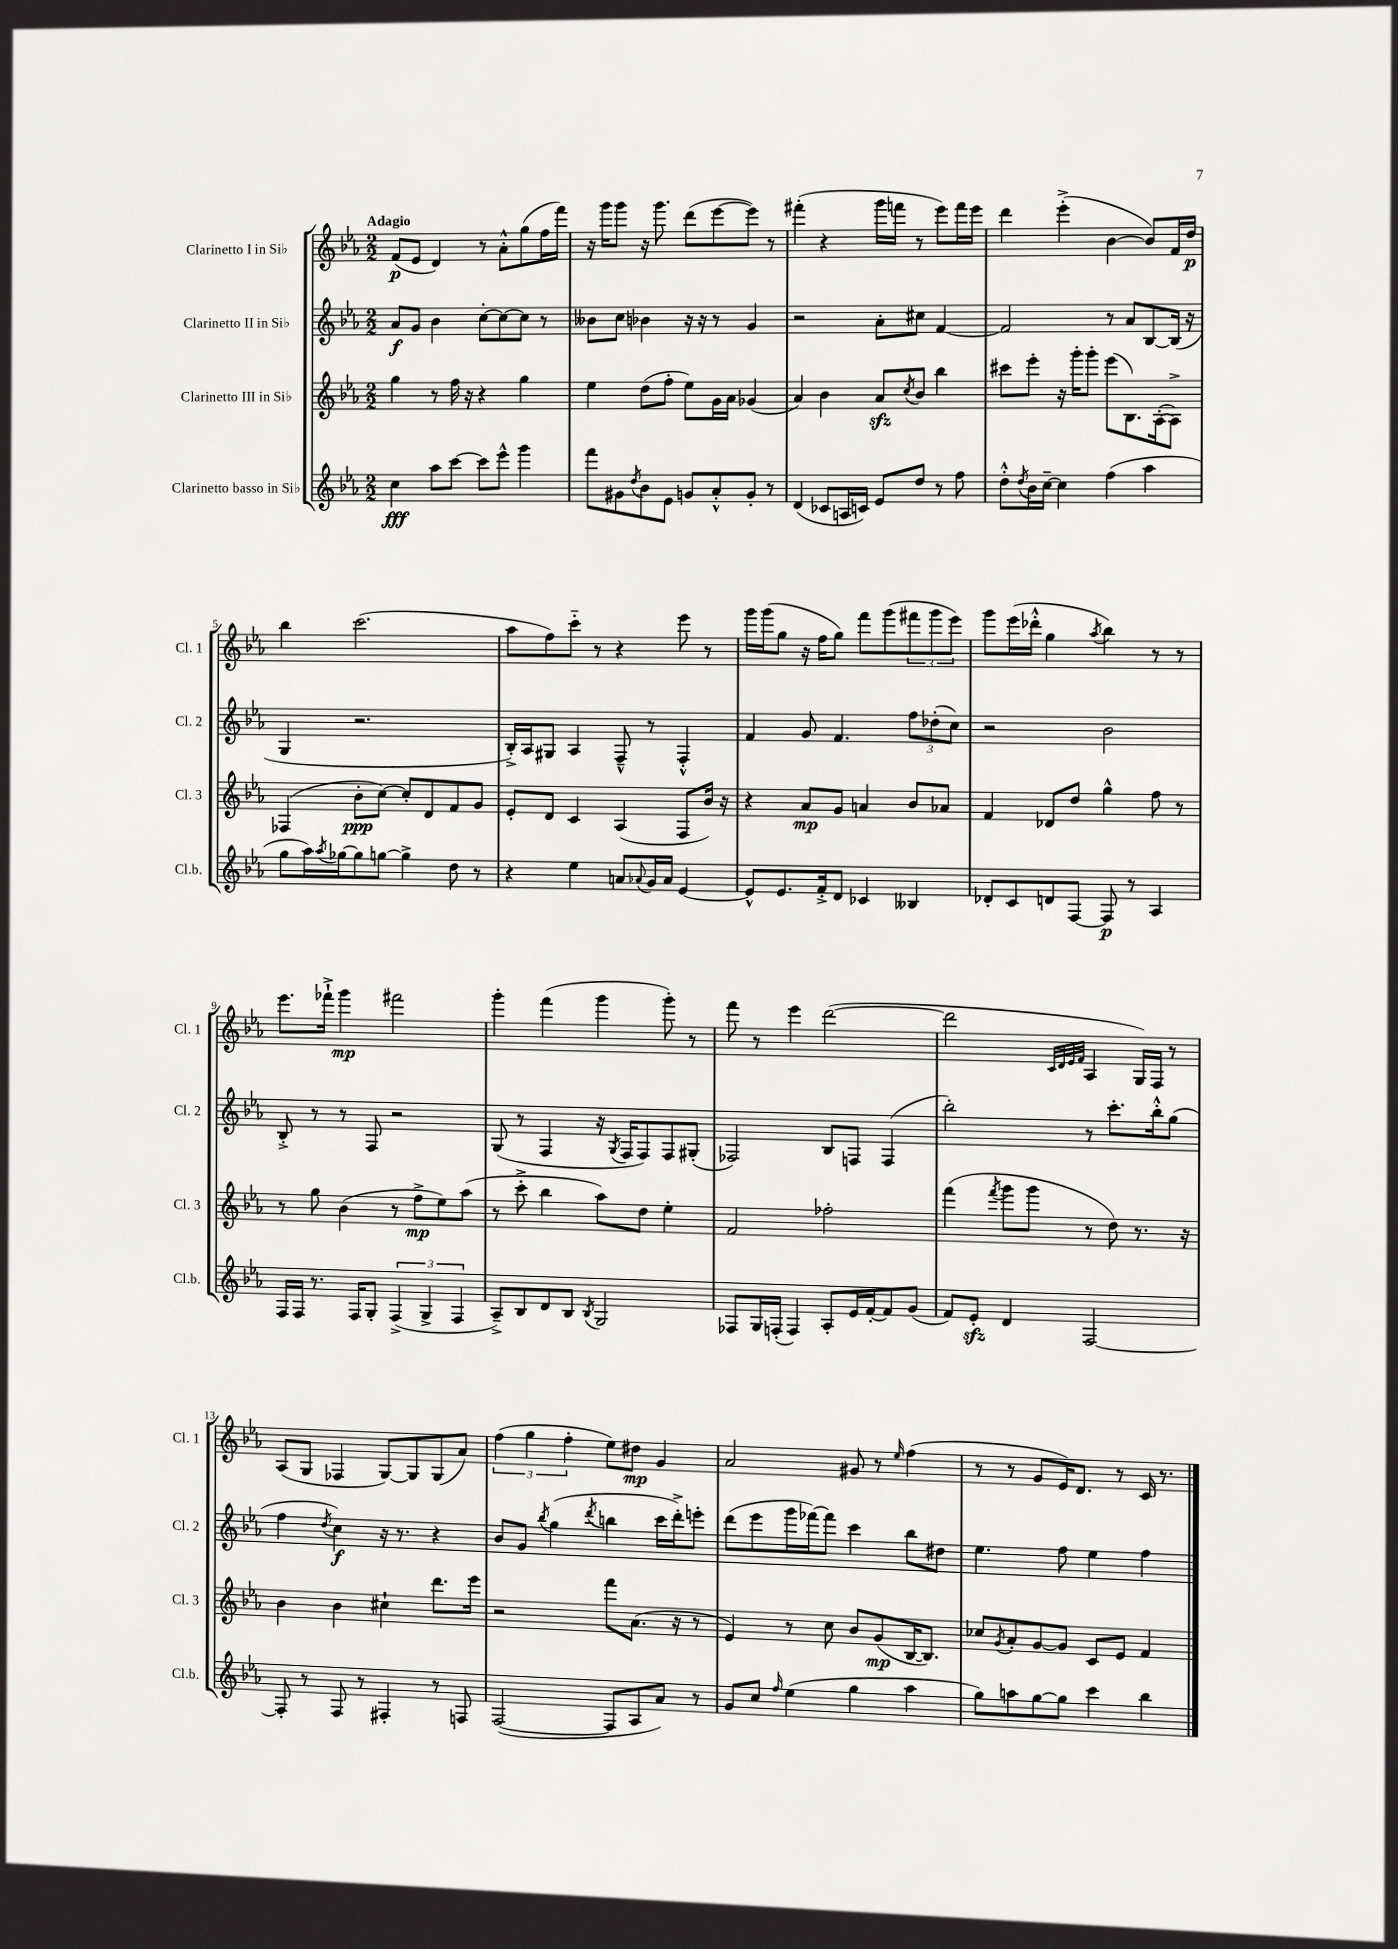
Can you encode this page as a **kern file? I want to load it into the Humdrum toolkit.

**kern	**kern	**kern	**kern
*staff4	*staff3	*staff2	*staff1
*clefG2	*clefG2	*clefG2	*clefG2
*k[b-e-a-]	*k[b-e-a-]	*k[b-e-a-]	*k[b-e-a-]
*M2/2	*M2/2	*M2/2	*M2/2
4cc	4gg	8a-	(8f
.	.	8g	8e-
8aa-	8r	4b-	4d)
[8ccc	16ff	.	.
.	16r	.	.
8ccc]	4r	[8cc'	8r
8eee-^^	.	8cc_	8a-'^^
4ggg	4gg	8cc]	(8gg
.	.	8r	16ff
.	.	.	16fff)
=	=	=	=
8fff	4ee-	8b--	16r
.	.	.	16ggg
8g#	.	8cc	8ggg
8qdd	.	.	.
8b-	(8dd	4b-	16r
.	.	.	8.ggg
8e-	8ff'	.	.
8g	8ee-)	16r	(8ddd
.	.	16r	.
8a-'^^	16g	8r	[8eee-
.	16a-	.	.
8g'	(4g-	4g	8eee-])
8r	.	.	8r
=	=	=	=
(4d	4a-)	2r	(4fff#'
8c-	4b-	.	4r
16A	.	.	.
16c)	.	.	.
8e-	8a-	8a-'	16ggg
.	.	.	16fff
.	8qcc	.	.
8dd	8b-	8cc#	8r
8r	4bb-	[4f	8eee-)
8ff	.	.	16fff
.	.	.	16eee-
=	=	=	=
8dd'^^	8ccc#	2f]	4ddd
8qdd	.	.	.
16b-	8eee-'	.	.
[16cc~	.	.	.
4cc]	16r	.	(4eee-'^
.	16ggg'	.	.
.	8ggg'	.	.
(4ff	(8eee-	8r	[4b-
.	8.B-)	8a-	.
4aa-	.	[8B-	8b-])
.	([16A-'	.	.
.	8A-^])	(16B-]	16f
.	.	16r	16dd
=	=	=	=
8gg	(4F-	4G	4bb-
16aa-)	.	.	.
8qaa-	.	.	.
[16gg-	.	.	.
8gg-]	8b-'	2.r	(2.ccc
[8gg	[8cc)	.	.
4gg^]	8cc']	.	.
.	8d	.	.
8dd	8f	.	.
8r	8g	.	.
=	=	=	=
4r	8e-'	16B-'^)	8aa-
.	.	16A-	.
.	8d	8G#	8ff)
4ee-	4c	4A-	8ccc'~
.	.	.	8r
8a	(4A-	8F~^^	4r
8qqa-	.	.	.
16g	.	8r	.
16a-	.	.	.
[4e-	8F	4F'^^	8eee-
.	16b-)	.	8r
.	16r	.	.
=	=	=	=
8e-^^]	4r	4f	16ggg
.	.	.	(16ggg
8.e-	.	.	8gg
.	8a-	8g	16r
16f'^	.	.	16ff
8d	8g	4.f	8gg)
4c-	4a	.	8fff
.	.	.	(8ggg
4B--	8b-	12ff	12fff#
.	.	(12dd-'	12ggg
.	8a-	.	.
.	.	12cc)	12eee-)
=	=	=	=
8d-'	4f	2r	8ggg
8c	.	.	(16eee-
.	.	.	16ddd-'^^
8d	8d-	.	4gg
[8F	8dd	.	.
.	.	.	8qaa-
8F]	4gg^^	2b-	4bb-)
8r	.	.	.
4A-	8ff	.	8r
.	8r	.	8r
=	=	=	=
16F	8r	8B-'^	8.eee-
16F	.	.	.
8.r	8gg	8r	.
.	.	.	16fff-`^
.	(4b-	8r	4ggg
16F	.	.	.
8G'	.	8F	.
(6F^	8r	2r	2fff#
.	8ff^	.	.
6G^	.	.	.
.	8ee-)	.	.
6F	.	.	.
.	(8aa-	.	.
=	=	=	=
8A-~^)	8r	(8G	4ggg'
8B-	8ccc'^	8r	.
8d	4bb-	4F	(4fff
8B-	.	.	.
8qB-	.	.	.
2G	8aa-)	16r	4ggg
.	.	8qG	.
.	.	16F	.
.	8dd	8F)	.
.	4ee-'	8F	8ggg')
.	.	(8G#'	8r
=	=	=	=
8F-	2f	2F-)	8fff
16G	.	.	8r
(16F'	.	.	.
4F)	.	.	4eee-
8A-'	2ff-'	8B-	([2ddd
16e-	.	8F	.
[16f'	.	.	.
8f]	.	(4F	.
(8g	.	.	.
=	=	=	=
8f)	(4fff	2bb-')	2ddd]
8e-'	.	.	.
.	8qfff	.	.
4d	8ggg	.	.
.	8ggg	.	.
.	.	.	32qqc
.	.	.	32qqd
.	.	.	32qqe-
.	.	.	32qqf
[2F	8r	8r	4A-
.	8dd)	8.ccc'	.
.	8.r	.	16G)
.	.	16bb-'^^	16F
.	.	(8gg	8r
.	16r	.	.
=	=	=	=
8F']	4b-	4ff	(8A-
8r	.	.	8G
.	.	8qdd	.
8F	4b-	4cc)	4F-
8r	.	.	.
4F#'	4cc#`	16r	[8G)
.	.	8.r	.
.	.	.	8G]
8r	8.ddd	4r	(8G
8F	.	.	8a-)
.	16eee-	.	.
=	=	=	=
([2F	2r	8b-	(6ff
.	.	8g	.
.	.	.	6gg
.	.	8qbb-	.
.	.	(4gg	.
.	.	.	6ff'
.	.	8qddd	.
8F]	8fff	4bb	8ee-)
8A-	(8.a-	.	8dd#
8a-)	.	16ccc	4g
.	16r	16ddd'^)	.
8r	8r	8eee'	.
=	=	=	=
8g	4e-)	(8ddd	2a-
8cc	.	8eee-	.
16qqff	.	.	.
(4ee-	8r	16ggg	.
.	.	[16fff-)	.
.	8cc	8fff-]	.
4gg	8b-	4ccc	8g#
.	(8g	.	8r
.	.	.	16qqee-
4aa-	[16B-	8bb-	(4ff
.	8.B-])	.	.
.	.	8dd#	.
=	=	=	=
8gg)	8cc-	4.ee-	8r
.	8qg	.	.
8aa	8a-'	.	8r
[8gg	[8g	.	8g
8gg]	8g]	8ff	16e-)
.	.	.	8.d
4ccc	8c	4ee-	.
.	8e-	.	8r
4bb-	4f	4ff	16c
.	.	.	8.r
==	==	==	==
*-	*-	*-	*-
